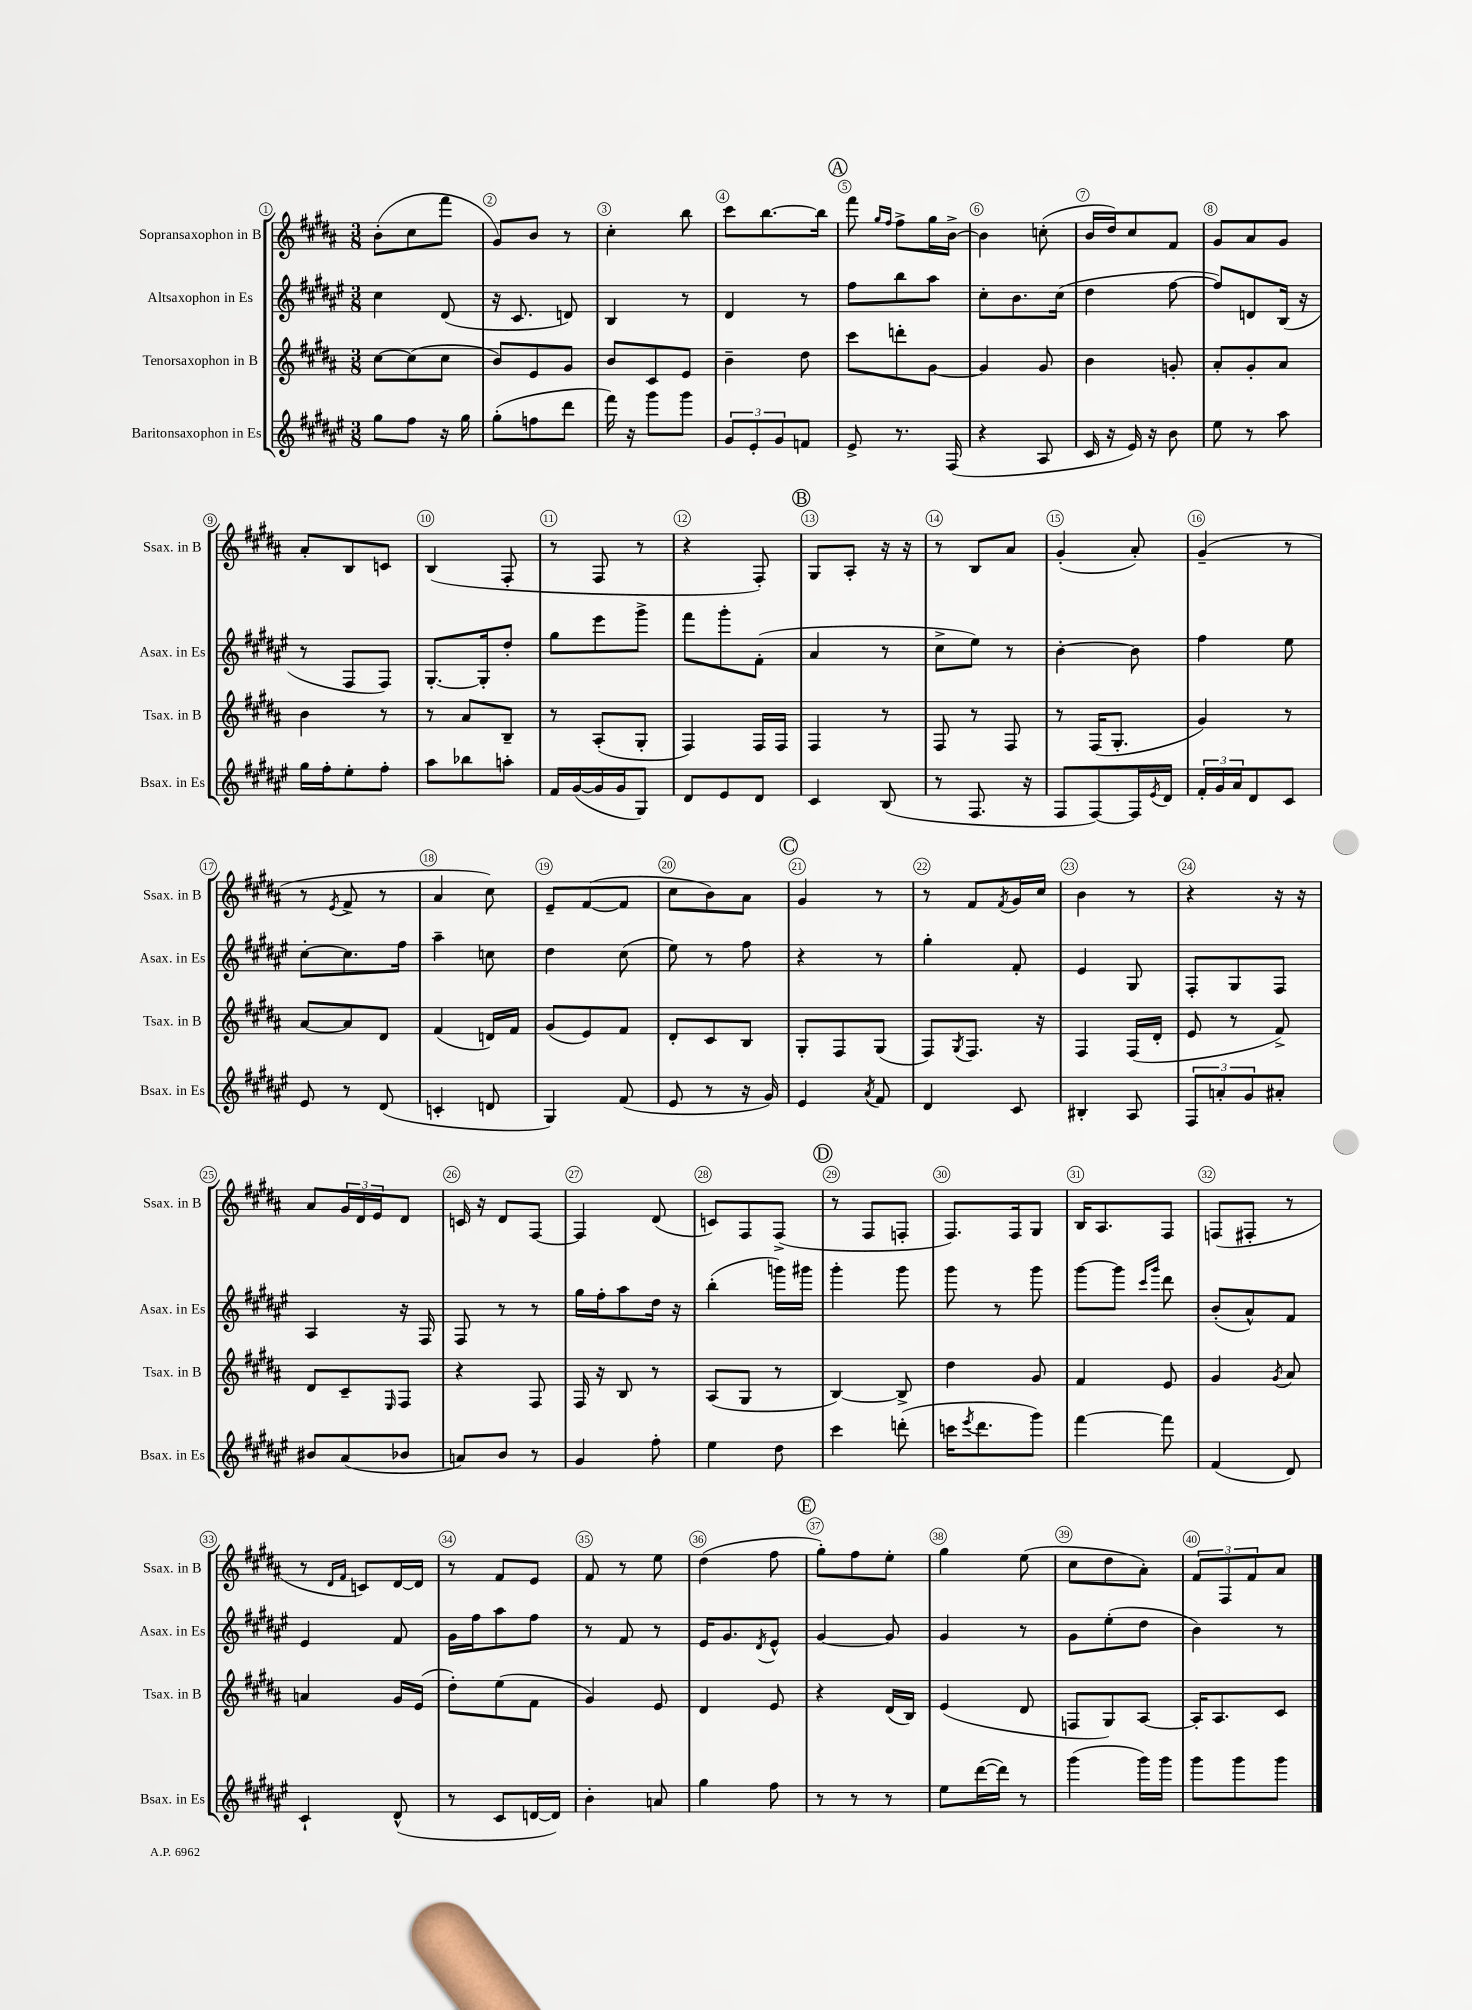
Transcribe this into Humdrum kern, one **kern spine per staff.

**kern	**kern	**kern	**kern
*staff4	*staff3	*staff2	*staff1
*clefG2	*clefG2	*clefG2	*clefG2
*k[f#c#g#d#a#e#]	*k[f#c#g#d#a#]	*k[f#c#g#d#a#e#]	*k[f#c#g#d#a#]
*M3/8	*M3/8	*M3/8	*M3/8
8gg#\L	[8cc#\L	4cc#\	(8b'\L
8ff#\J	(8cc#\]	.	8cc#\
16r	8cc#\J	(8d#/	8fff#\J
16gg#\	.	.	.
=	=	=	=
(8gg#'\L	8b/L)	16r	8g#/L)
.	.	8.c#/	.
8ff\	8e/	.	8b/J
8ddd#\J	8g#/J	8d/)	8r
=	=	=	=
16fff#\)	8b/L	4B/	4cc#'\
16r	.	.	.
8ggg#\L	8c#/	.	.
8ggg#\J	8e/J	8r	8bb\
=	=	=	=
12g#/L	4b~\	4d#/	8ccc#\L
12e#'/	.	.	.
.	.	.	[8.bb\
12g#/	.	.	.
8f/J	8dd#\	8r	.
.	.	.	16bb\]Jk
=	=	=	=
8e#^/	8ccc#\L	8ff#\L	8fff#\
.	.	.	16qqgg#/LL
.	.	.	16qqff#/JJ
8.r	8ddd'\	8bb\	8ff#^\L
.	[8g#\J	8aa#\J	16gg#\L
(16F#/	.	.	[16b^\JJ
=	=	=	=
4r	4g#/]	8cc#'\L	4b\]
.	.	8.b\	.
8A#/	8g#/	.	(8cc'\
.	.	(16cc#\Jk	.
=	=	=	=
16c#/	4b\	4dd#\	16b/LL
16r	.	.	16dd#/J)
16e#/)	.	.	8cc#/
16r	.	.	.
8b\	8g'/	[8ff#\	8f#/J
=	=	=	=
8ee#\	8a#'/L	8ff#/]L)	8g#/L
8r	8g#'/	8d/	8a#/
8aa#\	8a#/J	(16B/Jk	8g#/J
.	.	16r	.
=	=	=	=
16gg#\LL	4b\	8r	8a#'/L
16ff#'\J	.	.	.
8ee#'\	.	8F#/L	8B/
8ff#'\J	8r	8F#/J)	8c/J
=	=	=	=
8aa#\L	8r	[8.G#'/L	(4B/
8bb-\	8a#/L	.	.
.	.	16G#'/]k	.
8aa'\J	8B~/J	8dd#'/J	8F#'/
=	=	=	=
16f#/LL	8r	8gg#\L	8r
([16g#/	.	.	.
16g#/]	(8A#'/L	8eee#\	8F#/
16g#/J	.	.	.
8G#/J)	8G#'/J	8ggg#^\J	8r
=	=	=	=
8d#/L	4F#/)	8fff#\L	4r
8e#/	.	8ggg#'\	.
8d#/J	16F#/LL	(8f#'\J	8F#'/)
.	16F#/JJ	.	.
=	=	=	=
4c#/	4F#/	4a#/	8G#/L
.	.	.	8A#'/J
(8B/	8r	8r	16r
.	.	.	16r
=	=	=	=
8r	8F#/	8cc#^\L	8r
8.F#/	8r	8ee#\J)	8B/L
.	8F#/	8r	8a#/J
16r	.	.	.
=	=	=	=
8F#/L	8r	[4b'\	(4g#'/
[8F#/)	(16F#/LK	.	.
.	8.G#'/J	.	.
16F#/]L	.	8b\]	8a#'/)
8qe#/	.	.	.
16d#/JJ	.	.	.
=	=	=	=
24f#'/LL	4g#/)	4ff#\	(4g#~/
24g#/	.	.	.
24a#/J	.	.	.
8d#/	.	.	.
8c#/J	8r	8ee#\	8r
=	=	=	=
8e#/	[8a#/L	[8cc#'\L	8r
.	.	.	8qe/
8r	8a#/]	8.cc#\]	8f#^/
(8d#/	8d#/J	.	8r
.	.	16ff#\Jk	.
=	=	=	=
4c'/	(4f#/	4aa#~\	4a#/
8d/	16d/LL)	8cc\	8cc#\)
.	16f#/JJ	.	.
=	=	=	=
4G#/)	(8g#/L	4dd#\	8e~/L
.	8e/)	.	([8f#/
(8f#/	8f#/J	(8cc#\	8f#/]J
=	=	=	=
8e#/	8d#'/L	8ee#\)	8cc#\L
8r	8c#/	8r	8b\)
16r	8B/J	8ff#\	8a#\J
16g#/)	.	.	.
=	=	=	=
4e#/	8G#'/L	4r	4g#/
.	8F#/	.	.
8qa#/	.	.	.
8f#/	(8G#/J	8r	8r
=	=	=	=
4d#/	8F#/L)	4gg#'\	8r
.	8qG#/	.	.
.	8.F#/J	.	8f#/L
.	.	.	8qf#/
8c#/	.	8f#'/	16g#/L
.	16r	.	16cc#/JJ
=	=	=	=
4B#'/	4F#/	4e#/	4b\
8A#/	(16F#/LL	8G#/	8r
.	16d#'/JJ	.	.
=	=	=	=
12F#/L	8e/	8F#'/L	4r
12a'/	.	.	.
.	8r	8G#/	.
12g#/	.	.	.
8a#'/J	8f#^/)	8F#/J	16r
.	.	.	16r
=	=	=	=
8b#/L	8d#/L	4A#/	8a#/L
(8a#/	8c#~/	.	24g#/L
.	.	.	24d#/
.	.	.	24e/J
.	16qqE/	.	.
8b-/J	8F#/J	16r	8d#/J
.	.	16F#/	.
=	=	=	=
8a/L)	4r	8F#/	16c/
.	.	.	16r
8b/J	.	8r	8d#/L
8r	8F#/	8r	[8F#/J
=	=	=	=
4g#/	16F#/	16gg#\LL	4F#/]
.	16r	16ff#'\J	.
.	8B/	8aa#\	.
8ff#'\	8r	16dd#\Jk	(8d#/
.	.	16r	.
=	=	=	=
4ee#\	(8A#/L	(4bb'\	8c/L)
.	8G#/J	.	8F#/
8dd#\	8r	16ggg\LL)	(8F#^/J
.	.	16ggg#\JJ	.
=	=	=	=
4ccc#\	[4B/)	4ggg#'\	8r
.	.	.	8F#/L
(8ddd'\	8B^/]	8ggg#\	8F'/J
=	=	=	=
16ccc\LK	4dd#\	8ggg#\	8.F#/L)
8qeee#/	.	.	.
8.ddd#\	.	.	.
.	.	8r	.
.	.	.	16F#/k
8ggg#\J)	8g#/	8ggg#\	8G#/J
=	=	=	=
[4fff#\	4f#/	[8ggg#\L	16B/LK
.	.	.	8.A#/
.	.	8ggg#\]J	.
.	.	16qqccc#/LL	.
.	.	16qqggg#/JJ	.
8fff#\]	8e/	8ddd#\	8F#/J
=	=	=	=
(4f#/	4g#/	(8b'/L	(8F/L
.	.	8a#^^/)	8F#'/J
.	8qg#/	.	.
8d#/)	8a#/	8f#/J	8r
=	=	=	=
4c#`/	4a/	4e#/	8r
.	.	.	16qqd#/LL
.	.	.	16qqf#/JJ
.	.	.	8c/L)
(8d#^^/	16g#/LL	8f#/	[16d#/L
.	(16e/JJ	.	16d#/]JJ
=	=	=	=
8r	8dd#'\L)	16g#\LL	8r
.	.	16ff#\J	.
8c#/L	(8ee\	8aa#\	8f#/L
[16d/L	8f#\J	8ff#\J	8e/J
16d/]JJ)	.	.	.
=	=	=	=
4b'\	4g#/)	8r	8f#/
.	.	8f#/	8r
8a/	8e/	8r	8ee\
=	=	=	=
4gg#\	4d#/	16e#/LK	(4dd#\
.	.	8.g#/	.
.	.	8qd#/	.
8ff#\	8e/	8e#^^/J	8ff#\
=	=	=	=
8r	4r	[4g#/	8gg#'\L)
8r	.	.	8ff#\
8r	(16d#/LL	8g#/]	8ee'\J
.	16B/JJ)	.	.
=	=	=	=
8ee#\L	(4e/	4g#/	4gg#\
([16ddd#\L	.	.	.
16ddd#\]JJ)	.	.	.
8r	8d#/	8r	(8ee\
=	=	=	=
(4ggg#\	8F/L	8g#\L	8cc#\L
.	8G#/)	(8ee#'\	8dd#\
16ggg#\LL)	[8A#/J	8dd#\J	8a#'\J)
16ggg#\JJ	.	.	.
=	=	=	=
8ggg#\L	16A#'/]LK	4b\)	12f#/L
.	8.A#/	.	.
.	.	.	12F#/
8ggg#\	.	.	.
.	.	.	12f#/
8ggg#\J	8c#/J	8r	8a#/J
==	==	==	==
*-	*-	*-	*-
